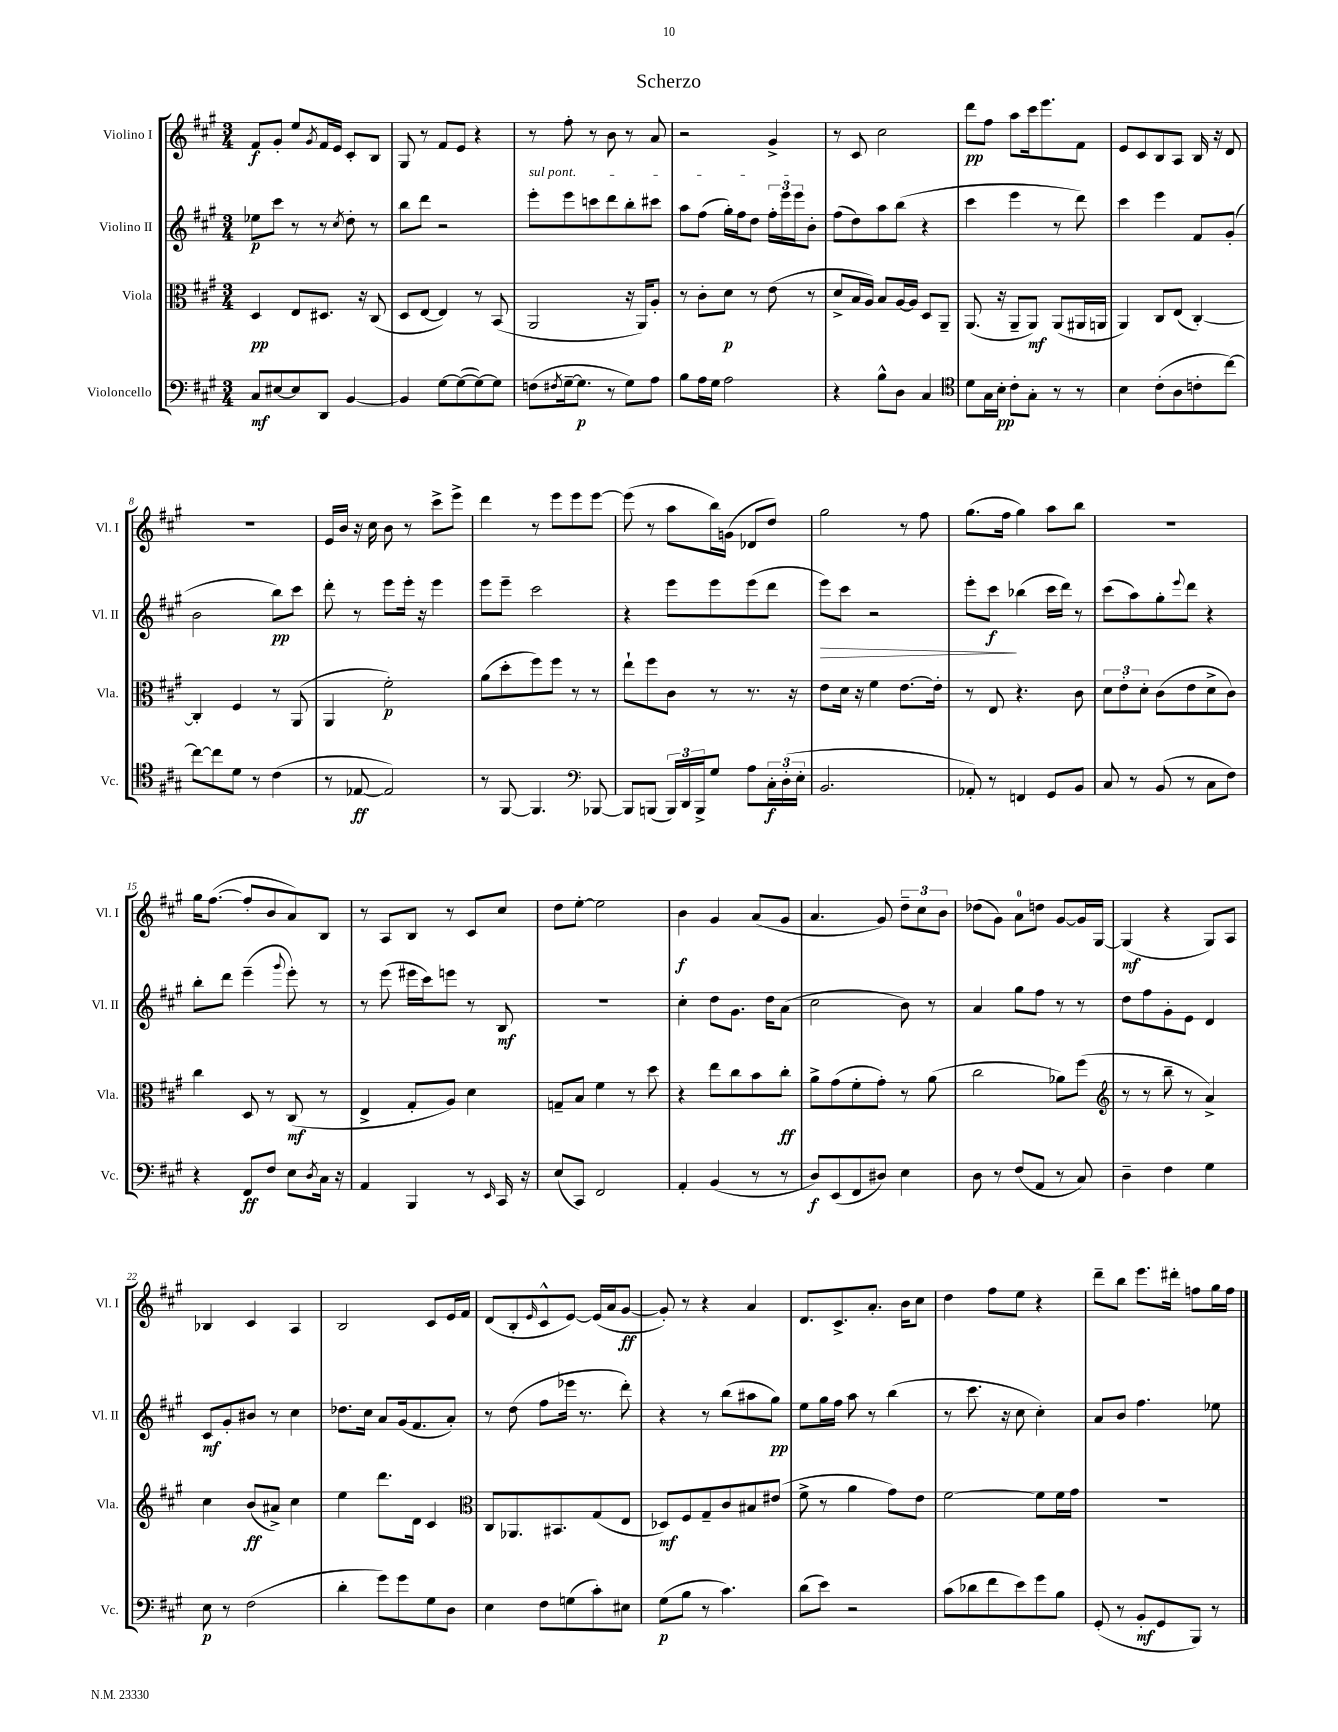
\header { title = "Scherzo" }
<<
\new StaffGroup <<
\new Staff = "s0" \with { instrumentName = "Violino I" shortInstrumentName = "Vl. I" } {
    \clef treble \key a \major \numericTimeSignature \time 3/4
    fis'8\f gis'8-. e''8 \acciaccatura { gis'8 } fis'16 e'16 cis'8-. b8 |
    gis8 r8 fis'8 e'8 r4 |
    r8 fis''8-. r8 b'8 r8 a'8 |
    r2 gis'4-> |
    r8 cis'8 cis''2 |
    d'''8\pp fis''8 a''8 cis'''16 e'''8. fis'8 |
    e'8 cis'8 b8 a8 b16 r16 d'8 |
    R2. |
    e'16 b'16 r16 cis''16 b'8 r8 cis'''8-> e'''8-> |
    d'''4 r8 e'''8 e'''8 e'''8~ |
    e'''8( r8 a''8 b''16) g'16( des'8 d''8) |
    gis''2 r8 fis''8 |
    gis''8.( fis''16 gis''4) a''8 b''8 |
    R2. |
    gis''16 fis''8.~( fis''8-. b'8 a'8) b8 |
    r8 a8 b8 r8 cis'8 cis''8 |
    d''8 e''8~-. e''2 |
    b'4\f gis'4 a'8( gis'8 |
    a'4. gis'8) \tuplet 3/2 { d''8-- cis''8 b'8 } |
    des''8( gis'8) a'8-0 d''8 gis'8~ gis'16 gis16~ |
    gis4\mf( r4 gis8) a8 |
    bes4 cis'4 a4 |
    b2 cis'8 e'16 fis'16 |
    d'8( b8-. \grace { e'16 } cis'8-^ e'8~) e'16( a'16 gis'8~\ff |
    gis'8-.) r8 r4 a'4 |
    d'8. cis'8.-> a'8.-. b'16 cis''8 |
    d''4 fis''8 e''8 r4 |
    d'''8-- b''8 e'''8. dis'''16-. f''8 gis''16 f''16 \bar "|." |
}
\new Staff = "s1" \with { instrumentName = "Violino II" shortInstrumentName = "Vl. II" } {
    \clef treble \key a \major \numericTimeSignature \time 3/4
    ees''8\p cis'''8 r8 r8 \acciaccatura { cis''8 } d''8-. r8 |
    b''8 d'''8 r2 |
    \once \override TextSpanner.bound-details.left.text = \markup { \italic "sul pont." } e'''8-.\startTextSpan e'''8 c'''8 d'''8 b''8-. cis'''8 |
    a''8 fis''8( gis''16-.) fis''16 d''8 \tuplet 3/2 { fis''16-. e'''16 e'''16 } b'8-.\stopTextSpan |
    fis''8( d''8) a''8 b''8( r4 |
    cis'''4 e'''4 r8 d'''8) |
    cis'''4 e'''4 fis'8 gis'8-.( |
    b'2 b''8\pp) cis'''8 |
    d'''8-. r8 e'''8 e'''16-. r16 e'''4 |
    e'''8 e'''8-- cis'''2 |
    r4 e'''8 e'''8 e'''8( d'''8 |
    e'''8\>) cis'''8 r2 |
    e'''8-. cis'''8\f\! bes''4( cis'''16 d'''16) r8 |
    cis'''8( a''8) gis''8-. \appoggiatura { e'''8 } d'''8 r4 |
    b''8-. d'''8 e'''4--( \appoggiatura { gis'''8 } e'''8-.) r8 |
    r8 e'''8( eis'''16 cis'''16) e'''8 r8 b8\mf |
    R2. |
    cis''4-. d''8 gis'8. d''16 a'8( |
    cis''2 b'8) r8 |
    a'4 gis''8 fis''8 r8 r8 |
    d''8 fis''8 gis'8-. e'8 d'4 |
    cis'8\mf gis'8-. bis'8 r8 cis''4 |
    des''8. cis''16 a'8 gis'16( fis'8. a'8-.) |
    r8 d''8( fis''8 ees'''16 r8. d'''8-.) |
    r4 r8 b''8( ais''8 gis''8\pp) |
    e''8 gis''16 fis''16 a''8 r8 b''4( |
    r8 cis'''8. r16 cis''8 cis''4-.) |
    a'8 b'8 fis''4. ees''8 \bar "|." |
}
\new Staff = "s2" \with { instrumentName = "Viola" shortInstrumentName = "Vla." } {
    \clef alto \key a \major \numericTimeSignature \time 3/4
    d4\pp e8 dis8. r16 cis8( |
    d8 e8~ e4) r8 b,8( |
    a,2 r16 a,16) a8-. |
    r8 cis'8-. d'8\p r8 e'8( r8 |
    d'8-> b16 a16) b8 a16~ a16 d8 a,8-- |
    a,8.( r16 a,8-- a,8\mf) a,8( ais,16 a,16 |
    a,4) cis8 e8( cis4~-.) |
    cis4-. fis4 r8 a,8( |
    a,4 fis'2-.\p) |
    a'8( d''8-. fis''8) fis''8 r8 r8 |
    e''8-! fis''8 cis'8 r8 r8. r16 |
    e'8 d'16 r16 fis'4 e'8.~ e'16-. |
    r8 e8 r4. cis'8 |
    \tuplet 3/2 { d'8 e'8-. d'8-. } cis'8( e'8 d'8-> cis'8) |
    cis''4 d8 r8 cis8\mf( r8 |
    e4-> gis8-. a8) d'4 |
    g8-- b8 fis'4 r8 d''8 |
    r4 e''8 cis''8 b'8 cis''8-.\ff |
    a'8-> gis'8( fis'8-. gis'8-.) r8 a'8( |
    cis''2 aes'8) fis''8( |
    \clef treble r8 r8 b''8-- r8 a'4->) |
    cis''4 b'8\ff( ais'8->) cis''4 |
    e''4 d'''8. d'16 cis'4 |
    \clef alto cis8 aes,8. bis,8. gis8( e8 |
    des8\mf) fis8 gis8-- cis'8 bis8 eis'8( |
    fis'8-> r8 a'4 gis'8) e'8 |
    fis'2~ fis'8 fis'16 gis'16 |
    R2. \bar "|." |
}
\new Staff = "s3" \with { instrumentName = "Violoncello" shortInstrumentName = "Vc." } {
    \clef bass \key a \major \numericTimeSignature \time 3/4
    cis8\mf eis8~ eis8 d,8 b,4~ |
    b,4 gis8~ gis8~( gis8~) gis8 |
    f8( \acciaccatura { fis8 } gis16~-- gis8.\p r8 gis8) a8 |
    b8 a16 gis16 a2 |
    r4 b8-^ d8 cis4 |
    \clef tenor d'8 gis16 b16-.\pp cis'8-. gis8-. r8 r8 |
    b4 cis'8-.( a8 c'8-. cis''8~) |
    cis''8~ cis''8 d'8 r8 cis'4( |
    r8 ees8~\ff ees2) |
    r8 fis,8~ fis,4. \clef bass bes,,8~ |
    bes,,8 b,,8( \tuplet 3/2 { b,,16) d,16 b,,16-> } gis8 a8 \tuplet 3/2 { cis16-.\f d16-.( e16-. } |
    b,2. |
    aes,8-.) r8 f,4 gis,8 b,8 |
    cis8 r8 b,8( r8 cis8 fis8) |
    r4 fis,8\ff fis8 e8 \acciaccatura { d8 } cis16 r16 |
    a,4 b,,4 r8 \grace { e,16 } cis,16 r16 |
    e8( cis,8) fis,2 |
    a,4-. b,4( r8 r8 |
    d8\f) e,8( fis,8 dis8) e4 |
    d8 r8 fis8( a,8 r8 cis8) |
    d4-- fis4 gis4 |
    e8\p r8 fis2( |
    d'4-. gis'8) gis'8 gis8 d8 |
    e4 fis8 g8( cis'8-.) eis8 |
    gis8\p( b8 r8 cis'4.) |
    d'8( e'8) r2 |
    cis'8( des'8 fis'8 e'8) gis'8 b8 |
    gis,8-.( r8 b,8-.\mf gis,8 b,,8) r8 \bar "|." |
}
>>
>>
